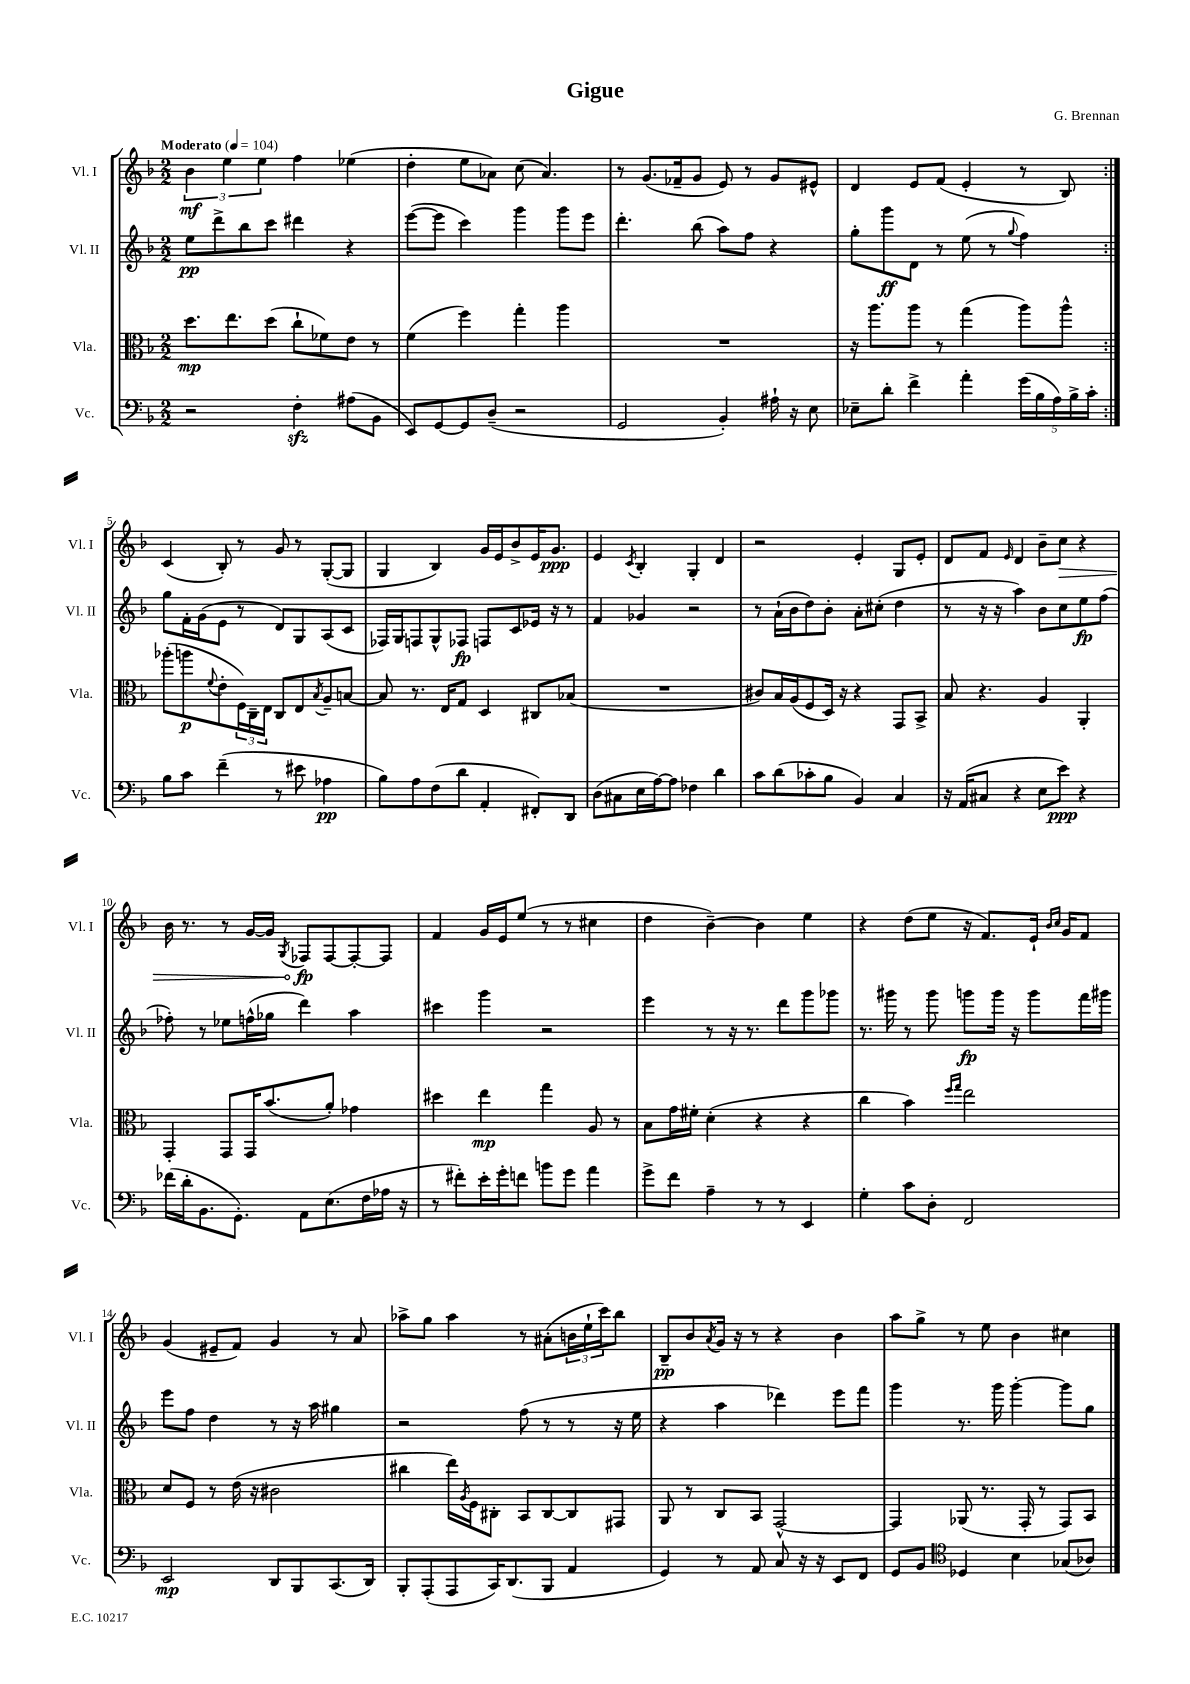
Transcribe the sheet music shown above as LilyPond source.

\header { title = "Gigue" composer = "G. Brennan" }
<<
\new StaffGroup <<
\new Staff = "s0" \with { instrumentName = "Vl. I" shortInstrumentName = "Vl. I" } {
    \clef treble \key f \major \numericTimeSignature \time 2/2 \tempo "Moderato" 4 = 104
    \repeat volta 2 { \tuplet 3/2 { bes'4\mf e''4 e''4 } f''4 ees''4( |
    d''4-. e''8 aes'8) c''8( aes'4.) |
    r8 g'8.( fes'16-- g'8 e'8) r8 g'8 eis'8-^ |
    d'4 e'8 f'8( e'4-. r8 bes8) | }
    c'4( bes8-.) r8 g'8 r8 g8~-.( g8 |
    g4 bes4) g'16 e'16 bes'8-> e'16 g'8.\ppp |
    e'4 \acciaccatura { c'8 } bes4-. g4-. d'4 |
    r2 e'4-. g8 e'8-. |
    d'8 f'8 \grace { e'16 } d'4 bes'8-- \once \override Hairpin.circled-tip = ##t c''8\> r4 |
    bes'16 r8. r8 g'16~ g'16 \acciaccatura { g8 } fes8\fp\! fes8~ fes8~-. fes8 |
    f'4 g'16 e'16 e''8( r8 r8 cis''4 |
    d''4 bes'4~--) bes'4 e''4 |
    r4 d''8( e''8 r16 f'8.) e'16-! \grace { bes'16 c''16 } g'16 f'8 |
    g'4( eis'8-- f'8) g'4 r8 a'8 |
    aes''8-> g''8 aes''4 r8 ais'8-.( \tuplet 3/2 { b'16 e''16-! c'''16) } bes''8 |
    bes8--\pp bes'8 \acciaccatura { a'8 } g'16 r16 r8 r4 bes'4 |
    a''8 g''8-> r8 e''8 bes'4 cis''4 \bar "|." |
}
\new Staff = "s1" \with { instrumentName = "Vl. II" shortInstrumentName = "Vl. II" } {
    \clef treble \key f \major \numericTimeSignature \time 2/2
    \repeat volta 2 { e''8\pp d'''8-> bes''8 c'''8 dis'''4 r4 |
    e'''8~( e'''8 c'''4) g'''4 g'''8 e'''8 |
    d'''4.-. bes''8( a''8) f''8 r4 |
    g''8-. g'''8\ff d'8 r8 e''8( r8 \appoggiatura { g''8 } f''4) | }
    g''8 f'16-. g'16( e'8 r8 d'8) g8 a8( c'8 |
    fes16) g16 f8 g8-^ fes8\fp f8 c'8 ees'16 r16 r8 |
    f'4 ges'4 r2 |
    r8 a'16-!( bes'16 d''8) bes'8-. a'8-. cis''8-.( d''4 |
    r8 r16 r16 a''4) bes'8 c''8 e''8\fp f''8( |
    fes''8-.) r8 ees''8 f''16-^( ges''16 d'''4) a''4 |
    cis'''4 g'''4 r2 |
    e'''4 r8 r16 r8. d'''8 g'''8 ges'''8 |
    r8. gis'''16 r8 gis'''8 g'''8\fp g'''16 r16 g'''8 f'''16 gis'''16 |
    e'''8 f''8 d''4 r8 r16 a''16 gis''4 |
    r2 f''8( r8 r8 r16 e''16 |
    r4 a''4 des'''4) e'''8 f'''8 |
    g'''4 r8. g'''16 g'''4~-. g'''8 g''8 \bar "|." |
}
\new Staff = "s2" \with { instrumentName = "Vla." shortInstrumentName = "Vla." } {
    \clef alto \key f \major \numericTimeSignature \time 2/2
    \repeat volta 2 { d''8.\mp e''8. d''8( c''8-! fes'8) e'8 r8 |
    f'4( f''4) g''4-. a''4 |
    R1 |
    r16 a''8. a''8 r8 g''4( a''8) a''8-^ | }
    aes''8-.( a''8\p \appoggiatura { f'8 } e'8-. \tuplet 3/2 { f16) c16-- e16 } c8 e8 \acciaccatura { bes8 } a8-- b8~ |
    b8 r8. e16 g8 d4 cis8 bes8( |
    R1 |
    cis'8) bes16 a16( f8 d16) r16 r4 g,8 bes,8-> |
    bes8 r4. a4 a,4-. |
    g,4-. g,8 g,16 bes'8.( a'8-.) ges'4 |
    dis''4 e''4\mp g''4 a8 r8 |
    bes8 g'16 fis'16-. d'4-.( r4 r4 |
    c''4 bes'4) \grace { f''16 g''16 } e''2 |
    d'8 f8 r8 e'16( r16 cis'2 |
    cis''4 e''16) \acciaccatura { a8 } f16 cis8-. bes,8 cis8~ cis8 gis,8 |
    a,8 r8 c8 bes,8 g,2~-^ |
    g,4 aes,8( r8. g,16-. r8 g,8) bes,8 \bar "|." |
}
\new Staff = "s3" \with { instrumentName = "Vc." shortInstrumentName = "Vc." } {
    \clef bass \key f \major \numericTimeSignature \time 2/2
    \repeat volta 2 { r2 f4-.\sfz ais8( bes,8 |
    e,8) g,8~ g,8 d8--( r2 |
    g,2 bes,4-.) ais16-! r16 e8 |
    ees8-- d'8-. f'4-> a'4-. \tuplet 5/4 { g'16( bes16 a16) bes16-> c'16-. } | }
    bes8 c'8 f'4--( r8 eis'8 aes4\pp |
    bes8) a8 f8( d'8 a,4-. fis,8-.) d,8 |
    d8( cis8 e16 a16~) a8 fes4 d'4 |
    c'8 d'8( ces'8-. bes8 bes,4) c4 |
    r16 a,16( cis8 r4 e8 e'8\ppp) r4 |
    fes'16( d'16-. bes,8. g,8.-.) a,8 e8.( f16 aes16 r16 |
    r8 fis'8-.) e'16-. g'16-. f'8 b'8 g'8 a'4 |
    g'8-> f'8 a4-- r8 r8 e,4 |
    g4-. c'8 d8-. f,2 |
    e,2\mp d,8 bes,,8 c,8.( d,16) |
    bes,,8-. a,,8-.( a,,8 c,16) d,8.( bes,,8 a,4 |
    g,4) r8 a,8 c8 r16 r16 e,8 f,8 |
    g,8 bes,8 \clef tenor des4 bes4 ges8( aes8) \bar "|." |
}
>>
>>
